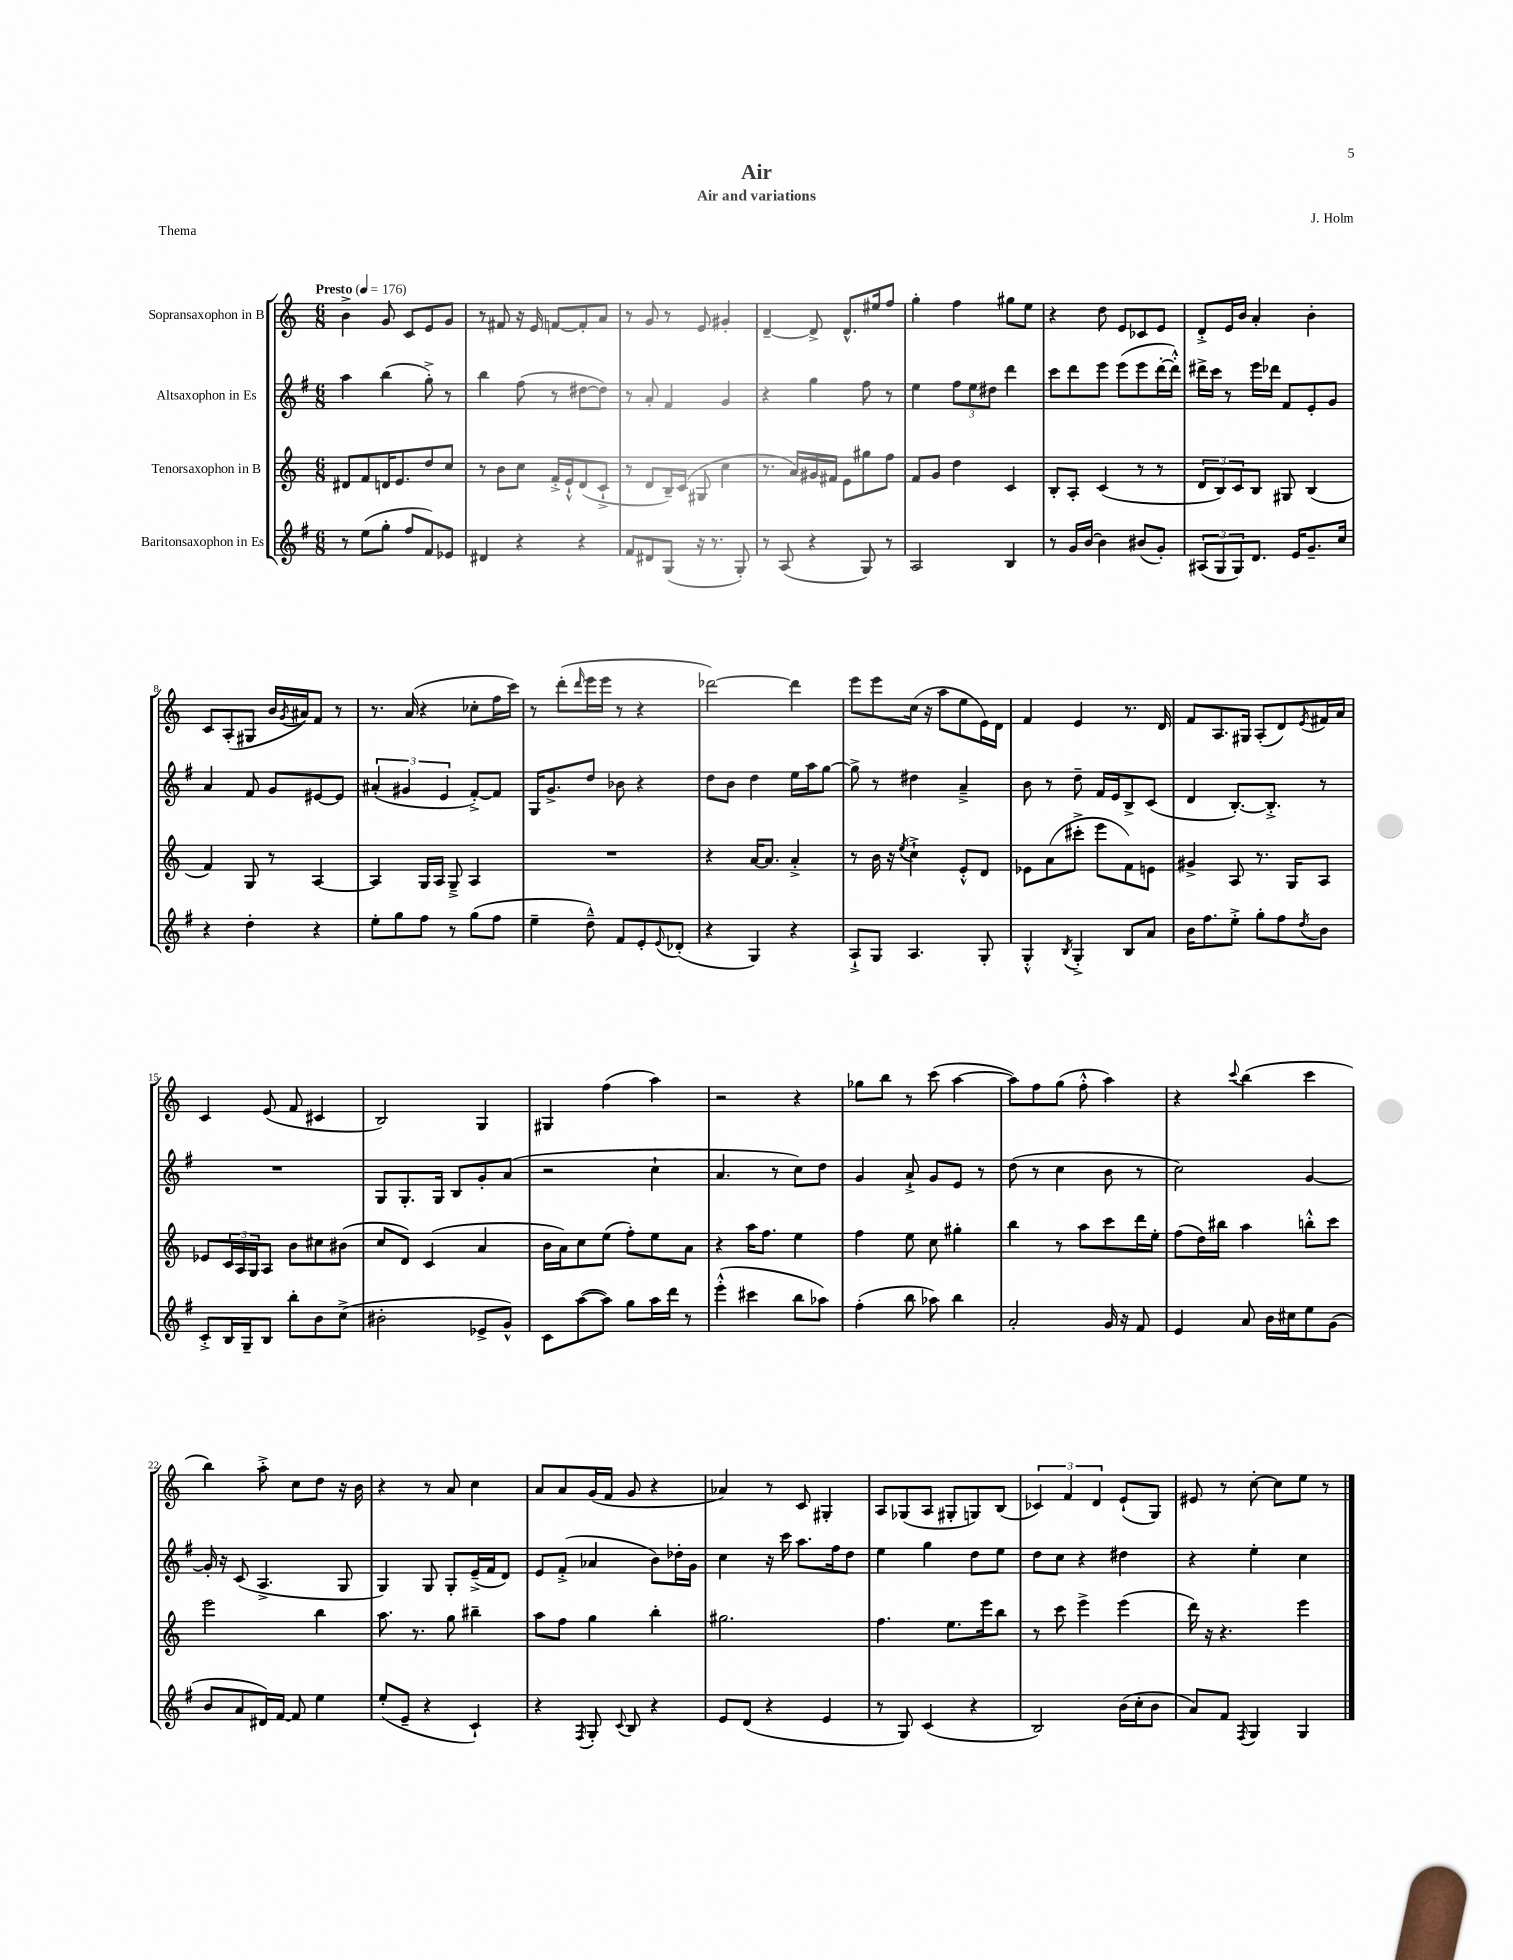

**kern	**kern	**kern	**kern
*part4	*part3	*part2	*part1
*staff4	*staff3	*staff2	*staff1
*I"Baritonsaxophon in Es	*I"Tenorsaxophon in B	*I"Altsaxophon in Es	*I"Sopransaxophon in B
*clefG2	*clefG2	*clefG2	*clefG2
*k[f#]	*k[]	*k[f#]	*k[]
*M6/8	*M6/8	*M6/8	*M6/8
*MM176	*MM176	*MM176	*MM176
=1	=1	=1	=1
!	!	!	!LO:TX:a:B:t=Presto
8r	8d#X/L	4aa\	4b^\
(8ee\L	8f/	.	.
8gg'\J	16dn/K	(4bb\	8g/
.	8.e/	.	.
8ff#/L	.	.	8c/L
8f#/)	8dd/	8gg'^\)	8e/
8e-X/J	8cc/J	8r	8g/J
=2	=2	=2	=2
4d#X/	8r	4bb\	8r
.	8b\L	.	8f#X/
4r	8cc\J	(8ff#\	16r
.	.	.	16e/
.	16f'^/LL	8r	[8fn/L
.	16e`^^/J	.	.
4r	(8d/	[8dd#X\L	8f'/]
.	8c`^/J	8dd#\J])	8a/J
=3	=3	=3	=3
8f#/L	8r	8r	8r
8d#X/	8d/L	8a'/	8g/
(8G/J	16B~/L)	4f#/	8r
.	(16c/JJ	.	.
16r	8G#X/	.	8e/
8.r	.	.	.
.	4cc\	4g/	4g#X'/
8G'/)	.	.	.
=4	=4	=4	=4
8r	8.r	4r	[4d~/
(8A/	.	.	.
.	16a/LL)	.	.
4r	16g#X/	4gg\	8d^/]
.	16f#X/JJ	.	.
.	8e\L	.	8.d^^/L
8G/)	8gg#X\	8ff#\	.
.	.	.	16ee#X/k
8r	8ff\J	8r	8ff/J
=5	=5	=5	=5
2A/	8f/L	4ee\	4gg'\
.	8g/J	.	.
.	4dd\	12ff#\L	4ff\
.	.	12ee\	.
.	.	12dd#X\J	.
4B/	4c/	4ddd\	8gg#X\L
.	.	.	8ee\J
=6	=6	=6	=6
8r	8B'/L	8ccc\L	4r
16g/LL	8A'/J	8ddd\	.
[16b/JJ	.	.	.
4b\]	(4c/	8eee\J	8dd\
.	.	(8eee\L	8e/L
(8b#X/L	8r	8eee\	8c-X/
8g'/J)	8r	[16ddd'\L	8e/J
.	.	16ddd'^^\JJ])	.
=7	=7	=7	=7
(12A#X/L	12d/L	16ddd#X^\LL	8d'^/L
.	.	16ccc\JJ	.
12G/	12B/)	.	.
.	.	8r	16e/L
12G/)	12c/	.	.
.	.	.	16b/JJ
8.d/J	8B/J	16eee\LL	4a'/
.	.	16ddd-X\JJ	.
.	8G#X/	8f#/L	.
16e/KL	.	.	.
8.g~/	(4B/	8e'/	4b'\
.	.	8g/J	.
16cc/Jk	.	.	.
!!LO:LB:g=z
=8	=8	=8	=8
4r	4f/)	4a/	8c/L
.	.	.	(8A'/
4dd'\	8G/	8f#/	8G#X/J
.	8r	8g/L	16b/LL
.	.	.	8qg/
.	.	.	16a#X/J)
4r	[4A/	[8e#X/	8f/J
.	.	8e#/J]	8r
=9	=9	=9	=9
8ee'\L	4A/]	(6a#X'/	8.r
8gg\	.	.	.
.	.	6g#X/	.
.	.	.	(16a/
8ff#\J	16G/LL	.	4r
.	16A/JJ	.	.
.	.	6e/	.
8r	8G~^/	.	.
(8gg\L	4A/	[8f#'^/L)	8cc-X'\L
8ff#\J	.	8f#/J]	16ff\L
.	.	.	16ccc\JJ)
=10	=10	=10	=10
4ee~\	2.r	16G/KL	8r
.	.	8.g^/	.
.	.	.	(8ddd'\L
.	.	.	16qqddd/
8dd~^^\)	.	8dd/J	16eee\L
.	.	.	16eee\JJ
8f#/L	.	8b-X\	8r
8e'/	.	4r	4r
8qqe/	.	.	.
(8d-X'/J	.	.	.
=11	=11	=11	=11
4r	4r	8dd\L	[2ddd-X\)
.	.	8b\J	.
4G/)	[16a/KL	4dd\	.
.	8.a/J]	.	.
4r	4a'^/	16ee\LL	4ddd-\]
.	.	16aa\J	.
.	.	[8gg\J	.
=12	=12	=12	=12
8A`^/L	8r	8gg^\]	8eee\L
8G/J	16b\	8r	8eee\
.	16r	.	.
.	8qee/	.	.
4.A/	4cc`^\	4dd#X\	(16cc\Jk
.	.	.	16r
.	.	.	8aa\L
.	8e'^^/L	4a~^/	8ee\
8G'/	8d/J	.	16e\L)
.	.	.	16d\JJ
=13	=13	=13	=13
4G'^^/	8e-X\L	8b\	4f/
.	(8a\	8r	.
8qB/	.	.	.
4G'^/	8ccc#X'^\J	8dd~\	4e/
.	8eee\L	16f#/LL	.
.	.	16e/J	.
8B/L	8f\)	8B^/	8.r
8a/J	8en\J	(8c/J	.
.	.	.	16d/
=14	=14	=14	=14
16b\KL	4g#X^/	4d/	8f/L
8.ff#\	.	.	.
.	.	.	8.A/
8ee'^\J	8A/	[8.B'/L)	.
.	.	.	16G#X/Jk
8gg'\L	8.r	.	(8A'/L
.	.	8.B'^/J]	.
8ff#\	.	.	8d/)
.	16G/KL	.	.
8qdd/	.	.	8qe/
8b\J	8A/J	8r	16f#X/L
.	.	.	16a/JJ
!!LO:LB:g=z
=15	=15	=15	=15
8c'^/L	8e-X/L	2.r	4c/
16B/L	24c/L	.	.
.	24A/	.	.
16G~/J	.	.	.
.	24G/J	.	.
8B/J	8A/J	.	(8e/
8bb'\L	8b\L	.	8f/
8b\	8cc#X\	.	4c#X/
(8cc^\J	(8b#X\J	.	.
=16	=16	=16	=16
2b#X'\	8cc/L	8G/L	2B/)
.	8d/J)	8.G'/	.
.	(4c/	.	.
.	.	16G/Jk	.
.	.	8B/L	.
8e-X^/L	4a/	8g'/	4G/
8g^^/J)	.	(8a/J	.
=17	=17	=17	=17
8c\L	16b\LL	2r	4G#X/
.	16a\J)	.	.
([8aa\	8cc\	.	.
8aa\J])	(8ee\J	.	(4ff\
8gg\L	8ff'\L)	.	.
16aa\L	8ee\	4cc`\	4aa\)
16ddd\JJ	.	.	.
8r	8a\J	.	.
=18	=18	=18	=18
(4eee'^^\	4r	4.a/	2r
4ccc#X\	16aa\KL	.	.
.	8.ff\J	.	.
.	.	8r	.
8bb\L	4ee\	8cc\L)	4r
8aa-X\J)	.	8dd\J	.
=19	=19	=19	=19
(4ff#'\	4ff\	4g/	8gg-X\L
.	.	.	8bb\J
8bb\	8ee\	8a`^/	8r
8aa-X\)	8cc\	8g/L	(8ccc\
4bb\	4gg#X'\	8e/J	[4aa\
.	.	8r	.
=20	=20	=20	=20
2a'/	4bb\	(8dd\	8aa\L])
.	.	8r	8ff\
.	8r	4cc\	(8gg\J
.	8aa\L	.	8ff'^^\
16g/	8ccc\	8b\	4aa\)
16r	.	.	.
8f#/	16ddd\L	8r	.
.	16ee'\JJ	.	.
=21	=21	=21	=21
4e/	(8ff\L	2cc\)	4r
.	16dd\L)	.	.
.	16bb#X\JJ	.	.
.	.	.	8qqccc/
8a/	4aa\	.	(4bb\
16b\LL	.	.	.
16cc#X\J	.	.	.
8ee\	8bbn'^^\L	[4g/	4ccc\
(8g\J	8ccc\J	.	.
!!LO:LB:g=z
=22	=22	=22	=22
8b/L	2eee\	16g'/]	4bb\)
.	.	16r	.
8a/	.	(8c/	.
16d#X/L)	.	4.A^/	8aa'^\
[16f#/JJ	.	.	.
8f#/]	.	.	8cc\L
4ee\	4bb\	.	8dd\J
.	.	8G/	16r
.	.	.	16b\
=23	=23	=23	=23
(8ee'/L	8.aa\	4G/)	4r
8e~/J	.	.	.
.	8.r	.	.
4r	.	8G/	8r
.	8gg\	8G'/L	8a/
4c`/)	4bb#X~\	(16e~^/L	4cc\
.	.	16f#/J	.
.	.	8d/J)	.
=24	=24	=24	=24
4r	8aa\L	8e/L	8a/L
.	8ff\J	(8f#'^/J	8a/
8qF#/	.	.	.
8G'/	4gg\	4a-X/	(16g/L
.	.	.	16f/JJ
8qqc/	.	.	.
8B/	.	.	8g/
4r	4bb'\	8b\L)	4r
.	.	16dd-X'\L	.
.	.	16g\JJ	.
=25	=25	=25	=25
8e/L	2.gg#X\	4cc\	4a-X/)
(8d/J	.	.	.
4r	.	16r	8r
.	.	16ccc\	.
.	.	8.aa\L	8c/
4e/	.	.	4G#X'/
.	.	16ff#\k	.
.	.	8dd\J	.
=26	=26	=26	=26
8r	4.ff\	4ee\	8A/L
8G/)	.	.	(8G-X/
(4c/	.	4gg\	8A/J
.	8.ee\L	.	8G#X'/L
4r	.	8dd\L	8Gn/)
.	16eee\k	.	.
.	8bb\J	8ee\J	(8B/J
=27	=27	=27	=27
2B/)	8r	8dd\L	6c-X/)
.	8ccc\	8cc\J	.
.	.	.	6f/
.	4eee^\	4r	.
.	.	.	6d/
(16b\LL	(4eee\	4dd#X\	(8e`/L
16cc'\J	.	.	.
8b\J	.	.	8G/J)
=28	=28	=28	=28
8a/L)	16ddd\)	4r	8e#X/
.	16r	.	.
8f#/J	4.r	.	8r
8qF#/	.	.	.
4G/	.	4ee'\	[8cc'\
.	.	.	8cc\L]
4G/	4eee\	4cc\	8ee\J
.	.	.	8r
==	==	==	==
*-	*-	*-	*-
